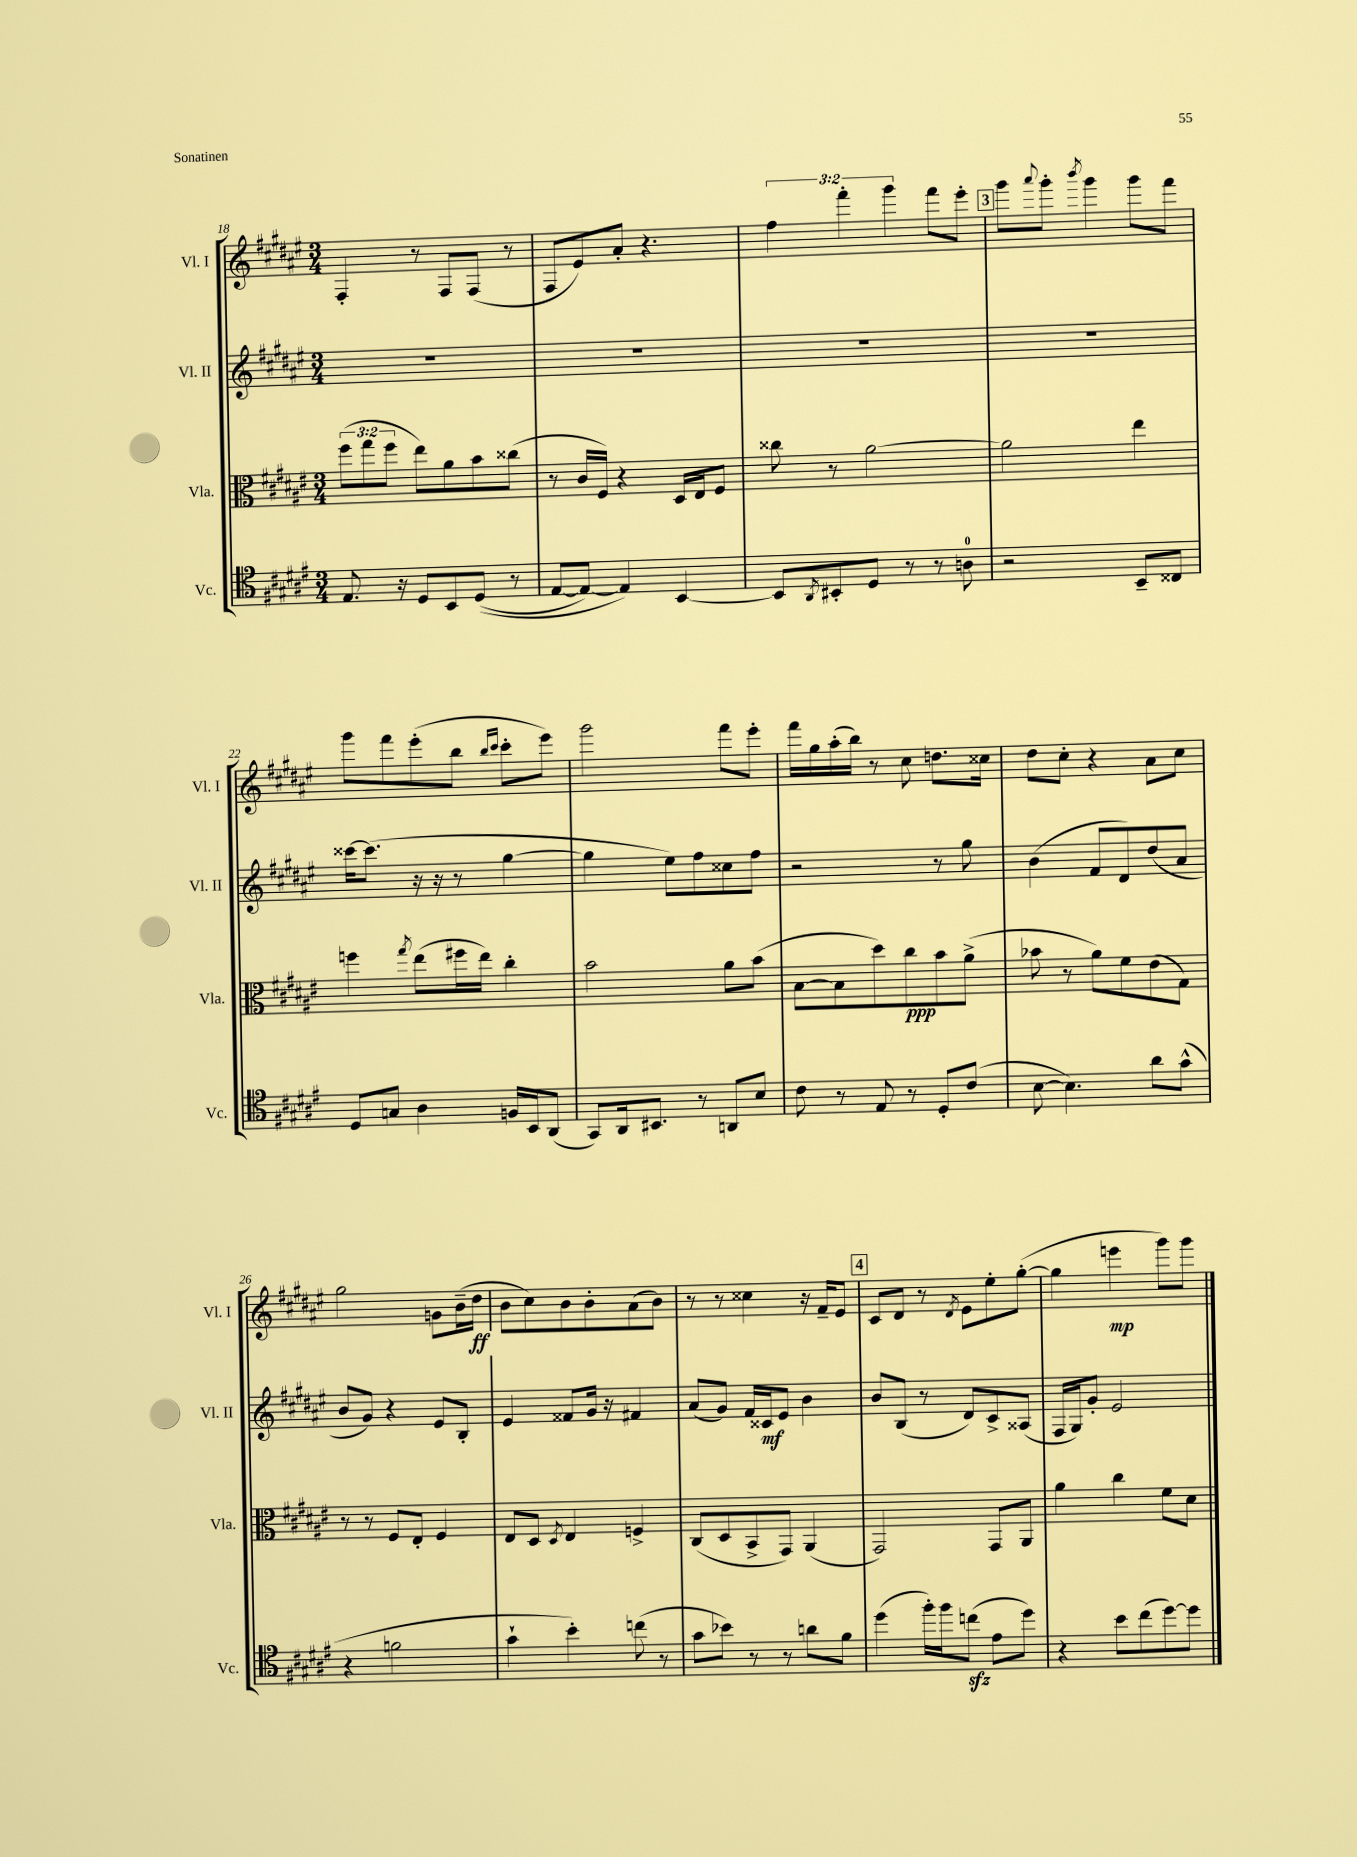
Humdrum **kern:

**kern	**kern	**kern	**kern
*staff4	*staff3	*staff2	*staff1
*clefC4	*clefC3	*clefG2	*clefG2
*k[f#c#g#d#a#e#]	*k[f#c#g#d#a#e#]	*k[f#c#g#d#a#e#]	*k[f#c#g#d#a#e#]
*M3/4	*M3/4	*M3/4	*M3/4
8.E#/	(12ff#\L	2.r	4F#'/
.	12gg#\	.	.
.	12ff#\J	.	.
16r	.	.	.
8D#/L	8ee#\L)	.	8r
8BB/	8a#\	.	8F#/L
&((8D#/J	8b\	.	(8F#/J
8r	(8cc##\J	.	8r
=	=	=	=
[8E#/L	8r	2.r	8F#/L
8E#/_J)	16c#/LL	.	8e#/)
.	16F#/JJ)	.	.
4E#/]&)	4r	.	8a#'/J
.	.	.	4.r
[4BB/	16D#/LL	.	.
.	16E#/J	.	.
.	8F#/J	.	.
=	=	=	=
8BB/]L	8cc##\	2.r	6ff#\
8qAA#/	.	.	.
8BB#'/	8r	.	.
.	.	.	6fff#'\
8D#/J	[2a#\	.	.
.	.	.	6ggg#\
8r	.	.	.
8r	.	.	8fff#\L
8A\	.	.	8eee#'\J
=	=	=	=
2r	2a#\]	2.r	8ggg#\L
.	.	.	8qqaaa#/
.	.	.	8ggg#'\J
.	.	.	8qbbb/
.	.	.	4ggg#\
8BB~/L	4ee#\	.	8ggg#\L
8C##/J	.	.	8fff#\J
=	=	=	=
8D#/L	4ff\	[16ccc##\LK	8ggg#\L
.	.	(8.ccc##\]J	.
8G/J	.	.	8fff#\
.	8qgg#/	.	.
4A#\	(8ee#\L	16r	(8eee#'\
.	.	16r	.
.	16ff#\L	8r	8bb\J
.	16ee#\JJ)	.	.
.	.	.	16qqbb/LL
.	.	.	16qqccc#/JJ
16F/LL	4cc#'\	[4gg#\	8ccc#'\L
16BB/J	.	.	.
(8AA#/J	.	.	8eee#\J)
=	=	=	=
8GG#/L)	2b\	4gg#\]	2ggg#\
16AA#/k	.	.	.
8.BB#/J	.	.	.
.	.	8ee#\L)	.
8r	.	8ff#\	.
8AA/L	8a#\L	8cc##\	8fff#\L
8B/J	(8b\J	8ff#\J	8eee#'\J
=	=	=	=
8c#\	[8B\L	2r	16fff#\LL
.	.	.	16gg#\
8r	8B\]	.	(16aa#'\
.	.	.	16bb\JJ)
8E#/	8dd#\)	.	8r
8r	8cc#\	.	8cc#\
8D#'/L	8b\	8r	8.dd\L
(8c#/J	(8a#^\J	8gg#\	.
.	.	.	16cc##\Jk
=	=	=	=
[8B\	8b-\	(4b\	8dd#\L
4.B\])	8r	.	8cc#'\J
.	8a#\L)	8f#/L	4r
.	8f#\	8d#/)	.
8a#\L	(8e#\	(8dd#/	8a#\L
(8g#^^\J	8G#\J)	8a#/J	8cc#\J
=	=	=	=
4r	8r	8b/L	2gg#\
.	8r	8g#/J)	.
2f\	8F#/L	4r	.
.	8E#'/J	.	.
.	4F#/	8e#/L	8g\L
.	.	8B'/J	(16b~\L
.	.	.	16dd#\JJ
=	=	=	=
4g#`\	8E#/L	4e#/	8b\L
.	8D#/J	.	8cc#\)
.	8qD#/	.	.
4b'\)	4E#/	8f##/L	8b\
.	.	16g#/Jk	8b'\
.	.	16r	.
(8cc\	4F^/	4f#/	(8a#\
8r	.	.	8b\J)
=	=	=	=
8g#\L	(8C#/L	(8a#/L	8r
8b-\J)	8D#/	8g#/J)	8r
8r	8BB^/	16f#/LL	4cc##\
.	.	16c##/J	.
8r	8GG#/J)	8e#/J	.
8a\L	(4AA#/	4b\	16r
.	.	.	16f#~/LK
8f#\J	.	.	8e#/J
=	=	=	=
(4dd#\	2GG#/)	8b/L	8c#/L
.	.	(8B/J	8d#/J
16ff#'\LL)	.	8r	8r
16ff#\J	.	.	.
.	.	.	8qd#/
(8cc\J	.	8d#/L)	8e#\L
8e#\L	8GG#/L	8c#^/	8ee#'\
8dd#\J)	8AA#/J	(8A##/J	([8gg#'\J
=	=	=	=
4r	4a#\	16F#/LL	4gg#\]
.	.	16G#/J)	.
.	.	8g#'/J	.
8b\L	4cc#\	2e#/	4eee\
(8cc#\	.	.	.
[8dd#\)	8f#\L	.	8ggg#\L)
8dd#\]J	8d#\J	.	8ggg#\J
==	==	==	==
*-	*-	*-	*-
